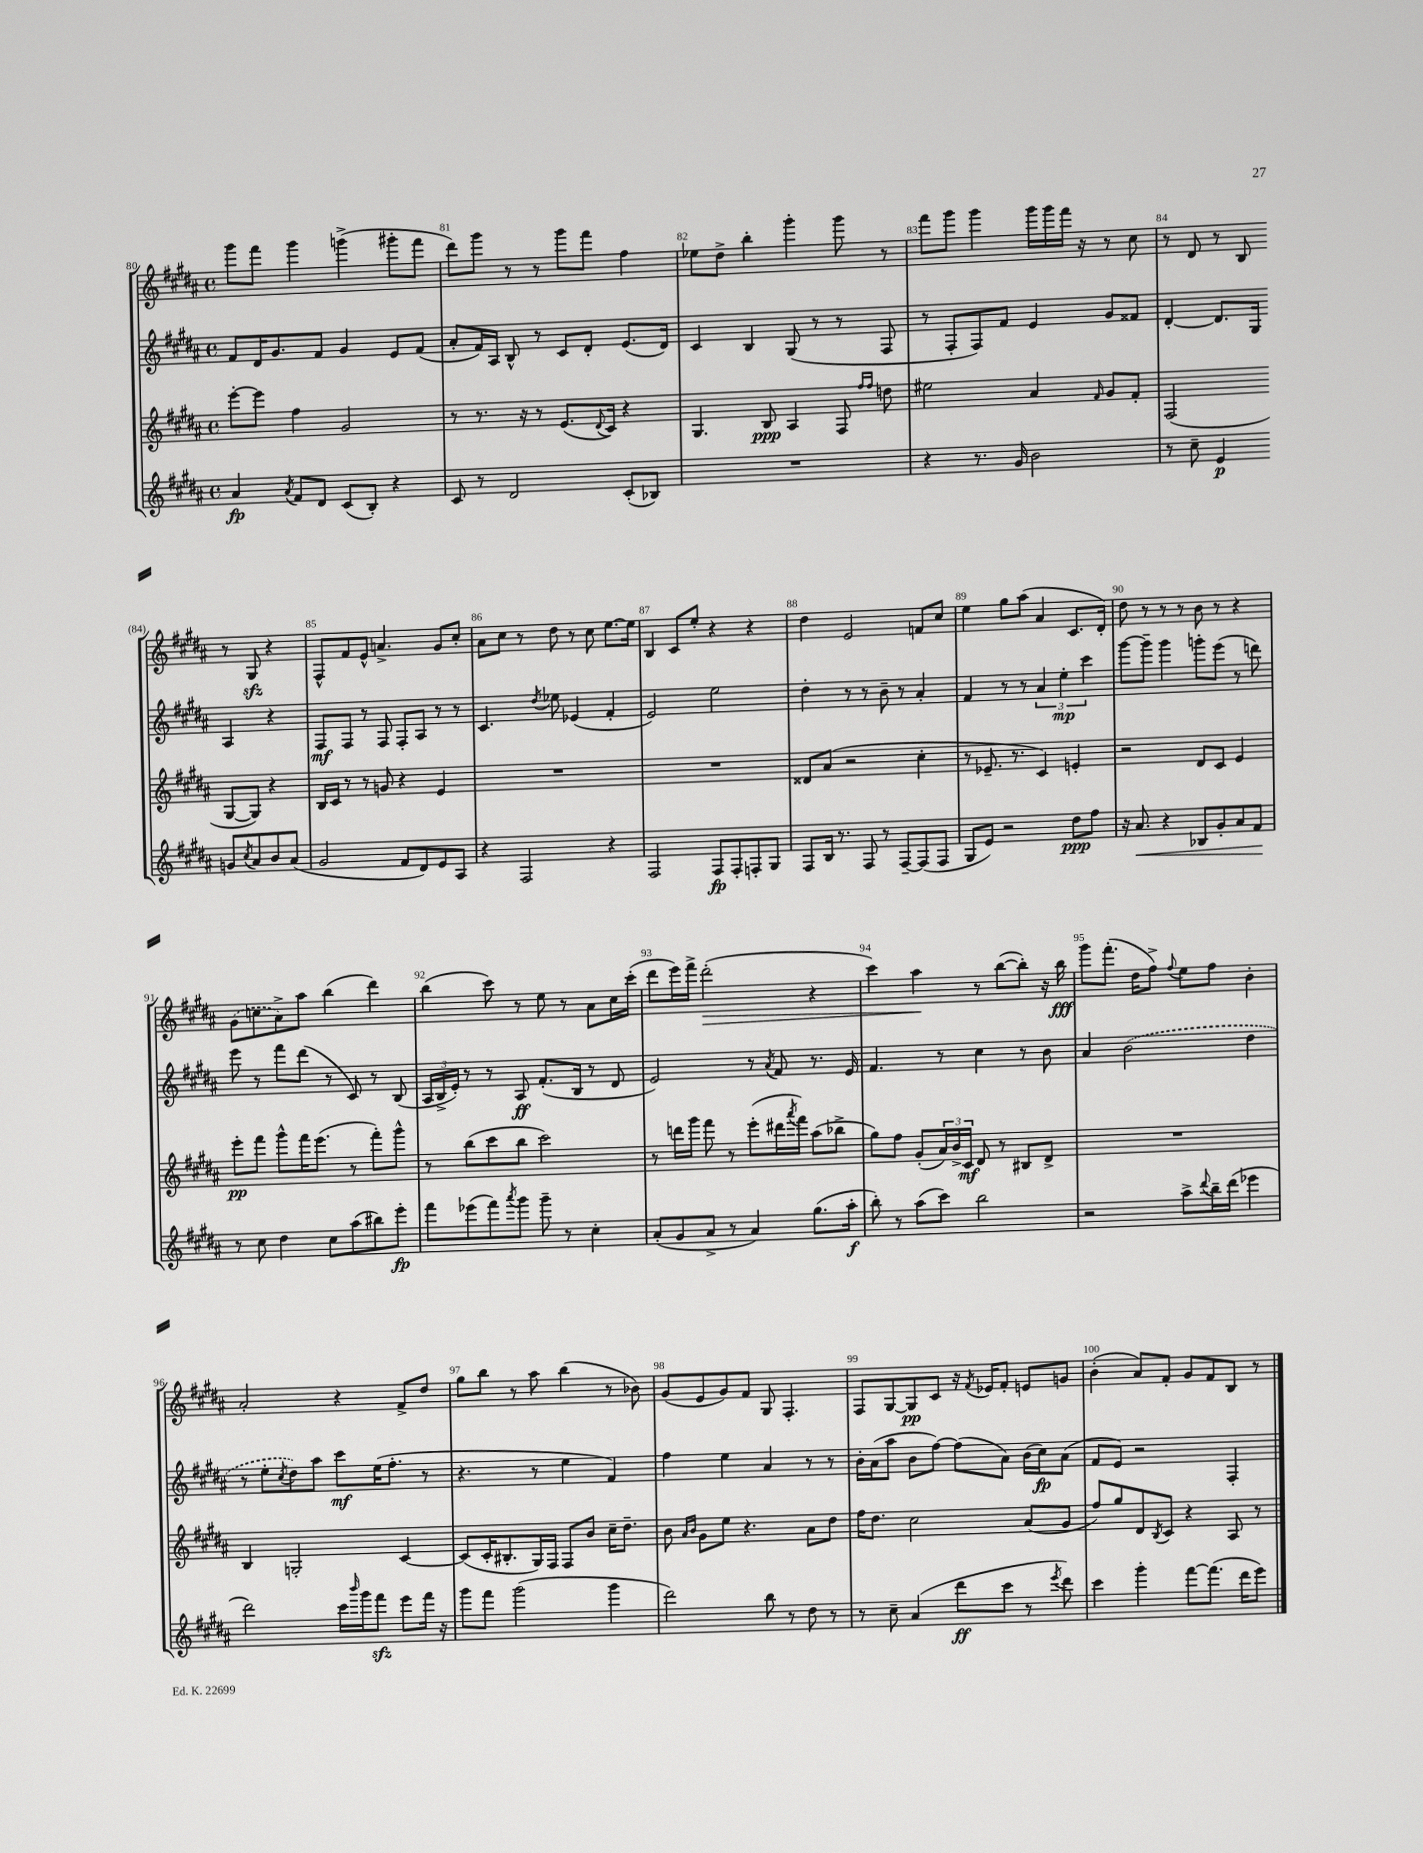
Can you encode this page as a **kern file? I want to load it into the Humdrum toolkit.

**kern	**kern	**kern	**kern
*staff4	*staff3	*staff2	*staff1
*clefG2	*clefG2	*clefG2	*clefG2
*k[f#c#g#d#a#]	*k[f#c#g#d#a#]	*k[f#c#g#d#a#]	*k[f#c#g#d#a#]
*M4/4	*M4/4	*M4/4	*M4/4
*met(c)	*met(c)	*met(c)	*met(c)
4a#	[8eee'	8f#	8ggg#
.	8eee]	16d#	8fff#
.	.	8.g#	.
8qa#	.	.	.
8f#	4ff#	.	4ggg#
8d#	.	8f#	.
(8c#	2g#	4g#	(4ggg^
8B')	.	.	.
4r	.	8e	8ggg#'
.	.	(8f#	8fff#
=	=	=	=
8c#	8r	8a#'	8ddd#)
8r	8.r	16f#)	8ggg#
.	.	16A#	.
2d#	.	8B^^	8r
.	16r	.	.
.	8r	8r	8r
.	(8.e	8c#	8ggg#
.	.	8d#'	8fff#
.	8qqd#	.	.
.	16c#)	.	.
(8c#'	4r	(8.e	4ff#
8B-)	.	.	.
.	.	16d#)	.
=	=	=	=
1r	4.G#	4c#	8ee-
.	.	.	8dd#^
.	.	4B	4bb'
.	8B	.	.
.	4A#	(8G#	4ggg#'
.	.	8r	.
.	8F#	8r	8ggg#
.	16qqff#	.	.
.	16qqff#	.	.
.	8dd	8F#	8r
=	=	=	=
4r	2ee#	8r	8fff#
.	.	8F#'	8ggg#
8.r	.	8F#)	4ggg#
.	.	8f#	.
16g#	.	.	.
2b	4a#	4e	16ggg#
.	.	.	16ggg#
.	.	.	16fff#
.	.	.	16r
.	16qqf#	.	.
.	8g#	8g#	8r
.	8f#'	8f##	8cc#
=	=	=	=
8r	(2F#	[4d#'	8r
8cc#~	.	.	8d#
4e	.	8.d#]	8r
.	.	.	8B
.	.	16G#	.
8g	[8G#	4A#	8r
8qcc#	.	.	.
8a#	8G#])	.	8G#
8b	4r	4r	4r
(8a#	.	.	.
=	=	=	=
2g#	16B	8F#	8F#^^
.	16c#	.	.
.	8r	8F#	8f#
.	8r	8r	8e^^
.	8g	8F#	4.a^
8f#	4r	8F#'	.
8d#)	.	8A#	.
8e	4e	8r	8g#
8A#	.	8r	8cc#'
=	=	=	=
4r	1r	4.c#	8a#
.	.	.	8cc#
2F#	.	.	8r
.	.	8qdd#	.
.	.	8ee-	8dd#
.	.	(4e-	8r
.	.	.	8cc#
4r	.	4f#'	[8.ee
.	.	.	16ee]
=	=	=	=
2F#	1r	2e)	4B
.	.	.	8c#
.	.	.	8ee'
8F#	.	2ee	4r
8F#'	.	.	.
8F'	.	.	4r
8G#	.	.	.
=	=	=	=
8F#	8d##	4dd#'	4dd#
16B	(8a#	.	.
8.r	.	.	.
.	2r	8r	2e
8F#	.	8r	.
8r	.	8b~	.
[8F#~	.	8r	.
(8F#]	4cc#'	4a#'	8f
8F#	.	.	8cc#
=	=	=	=
8G#	8r	4f#	4ee
8e)	8.e-~	.	.
2r	.	8r	8gg#
.	8.r	.	.
.	.	8r	(8aa#
.	4c#)	6a#	4a#
.	.	6ee'	.
8dd#	4e'	.	8.c#
.	.	6ccc#	.
8ff#	.	.	.
.	.	.	16d#')
=	=	=	=
16r	2r	[8ggg#	8dd#
8.a#	.	.	.
.	.	8ggg#~]	8r
4r	.	4ggg#	8r
.	.	.	8r
8B-	8d#	8ggg'	8b
8g#'	8c#	(8eee	8r
8a#	4e	8r	4r
8f#	.	8ddd)	.
=	=	=	=
8r	8eee'	8eee	(8g#
8cc#	8fff#	8r	8cc
4dd#	8ggg#^^	8fff#	8a#^)
.	16fff#	(8ddd#	8aa#
.	(8.eee	.	.
8cc#	.	8r	(4bb
(8aa#	8r	8c#)	.
8bb#)	8fff#')	8r	4ddd#)
8eee'	8ggg#^^	(8B	.
=	=	=	=
8fff#	8r	24A#	(4bb
.	.	24B^	.
.	.	24e')	.
(8eee-	(8bb	8r	.
8fff#)	8ccc#	8r	8ccc#)
8qaaa#	.	.	.
8ggg#	8bb	8A#	8r
8ggg#~	2ccc#)	(8.f#'	8ee
8r	.	.	8r
.	.	16B	.
4cc#'	.	8r	8a#
.	.	8d#	16cc#
.	.	.	(16ccc#'
=	=	=	=
(8a#'	8r	2e)	8ddd#
8g#	16ddd	.	16eee)
.	16ggg#	.	16fff#^
8a#^	8fff#	.	(2ddd#'
8r	8r	.	.
4a#)	(8eee'	8r	.
.	.	8qa#	.
.	16ddd#	8f#	.
.	8qaaa#	.	.
.	16fff#)	.	.
(8.gg#	(8aa#	8.r	4r
.	8bb-^	.	.
16aa#'	.	16e	.
=	=	=	=
8bb')	8gg#)	4.f#	4ccc#)
8r	8ff#	.	.
(8aa#	(8g#'	.	4aa#
8ccc#)	24a#)	8r	.
.	24b^	.	.
.	24c#	.	.
2bb	8d#	4cc#	8r
.	8r	.	([8bb
.	8B#	8r	8bb'])
.	8d#^	8b	16r
.	.	.	16bb
=	=	=	=
2r	1r	4a#	8ggg#
.	.	.	(8.fff#'
.	.	(2b	.
.	.	.	16dd#
.	.	.	8ff#^)
.	.	.	8qqff#
8aa#^	.	.	8ee
8qqddd#	.	.	.
16bb~	.	.	8ff#
(16ddd#	.	.	.
4eee-	.	4dd#	4b'
=	=	=	=
2ddd#)	4B	8r	2a#'
.	.	8ee'	.
.	.	8qcc#	.
.	2G'	8dd#)	.
.	.	8aa#	.
16ccc#	.	8ccc#	4r
16qqbbb	.	.	.
16ggg#	.	.	.
8fff#	.	(16ee	.
.	.	8.ff#'	.
8eee	[4c#	.	8f#^
16fff#	.	8r	8dd#
16r	.	.	.
=	=	=	=
8ggg#	(8c#]	4.r	8gg#
8fff#	16c#'	.	8bb
.	8.B#'	.	.
(2ggg#	.	.	8r
.	16G#)	8r	8aa#
.	16F#	.	.
.	8F#	4ee	(4bb
.	8b	.	.
4ggg#	16cc#~	4f#)	8r
.	8.dd#~	.	.
.	.	.	8b-)
=	=	=	=
2ddd#)	8b	4ff#	(8g#
.	16qqa#	.	.
.	16qqb	.	.
.	8g#	.	8e
.	8ee	4ee	8g#)
.	4.r	.	8f#
8bb	.	4a#	8G#
8r	.	.	4.F#'
8dd#	8a#	8r	.
8r	8dd#	8r	.
=	=	=	=
8r	16ff#	16b'	8F#
.	8.dd#	(16a#	.
8cc#~	.	8aa#	[8G#
(4a#	2cc#	8b	8G#]
.	.	[8ff#)	8c#
8ddd#	.	(8ff#]	16r
.	.	.	8qf#
.	.	.	16e-
8ccc#	.	8a#)	8f#'
8r	(8a#	(16b	8e
.	.	16cc#)	.
8qeee	.	.	.
8ddd#)	8g#	(8a#	8g
=	=	=	=
4ccc#	8ff#)	8f#	(4b'
.	8gg#	8e)	.
4ggg#'	8d#	2r	8a#)
.	8qB	.	.
.	8c#	.	8f#'
[8fff#	4r	.	8g#
(8.fff#]	.	.	8f#
.	8A#	4F#'	8B
16ddd#	.	.	.
8eee)	8r	.	8r
==	==	==	==
*-	*-	*-	*-
